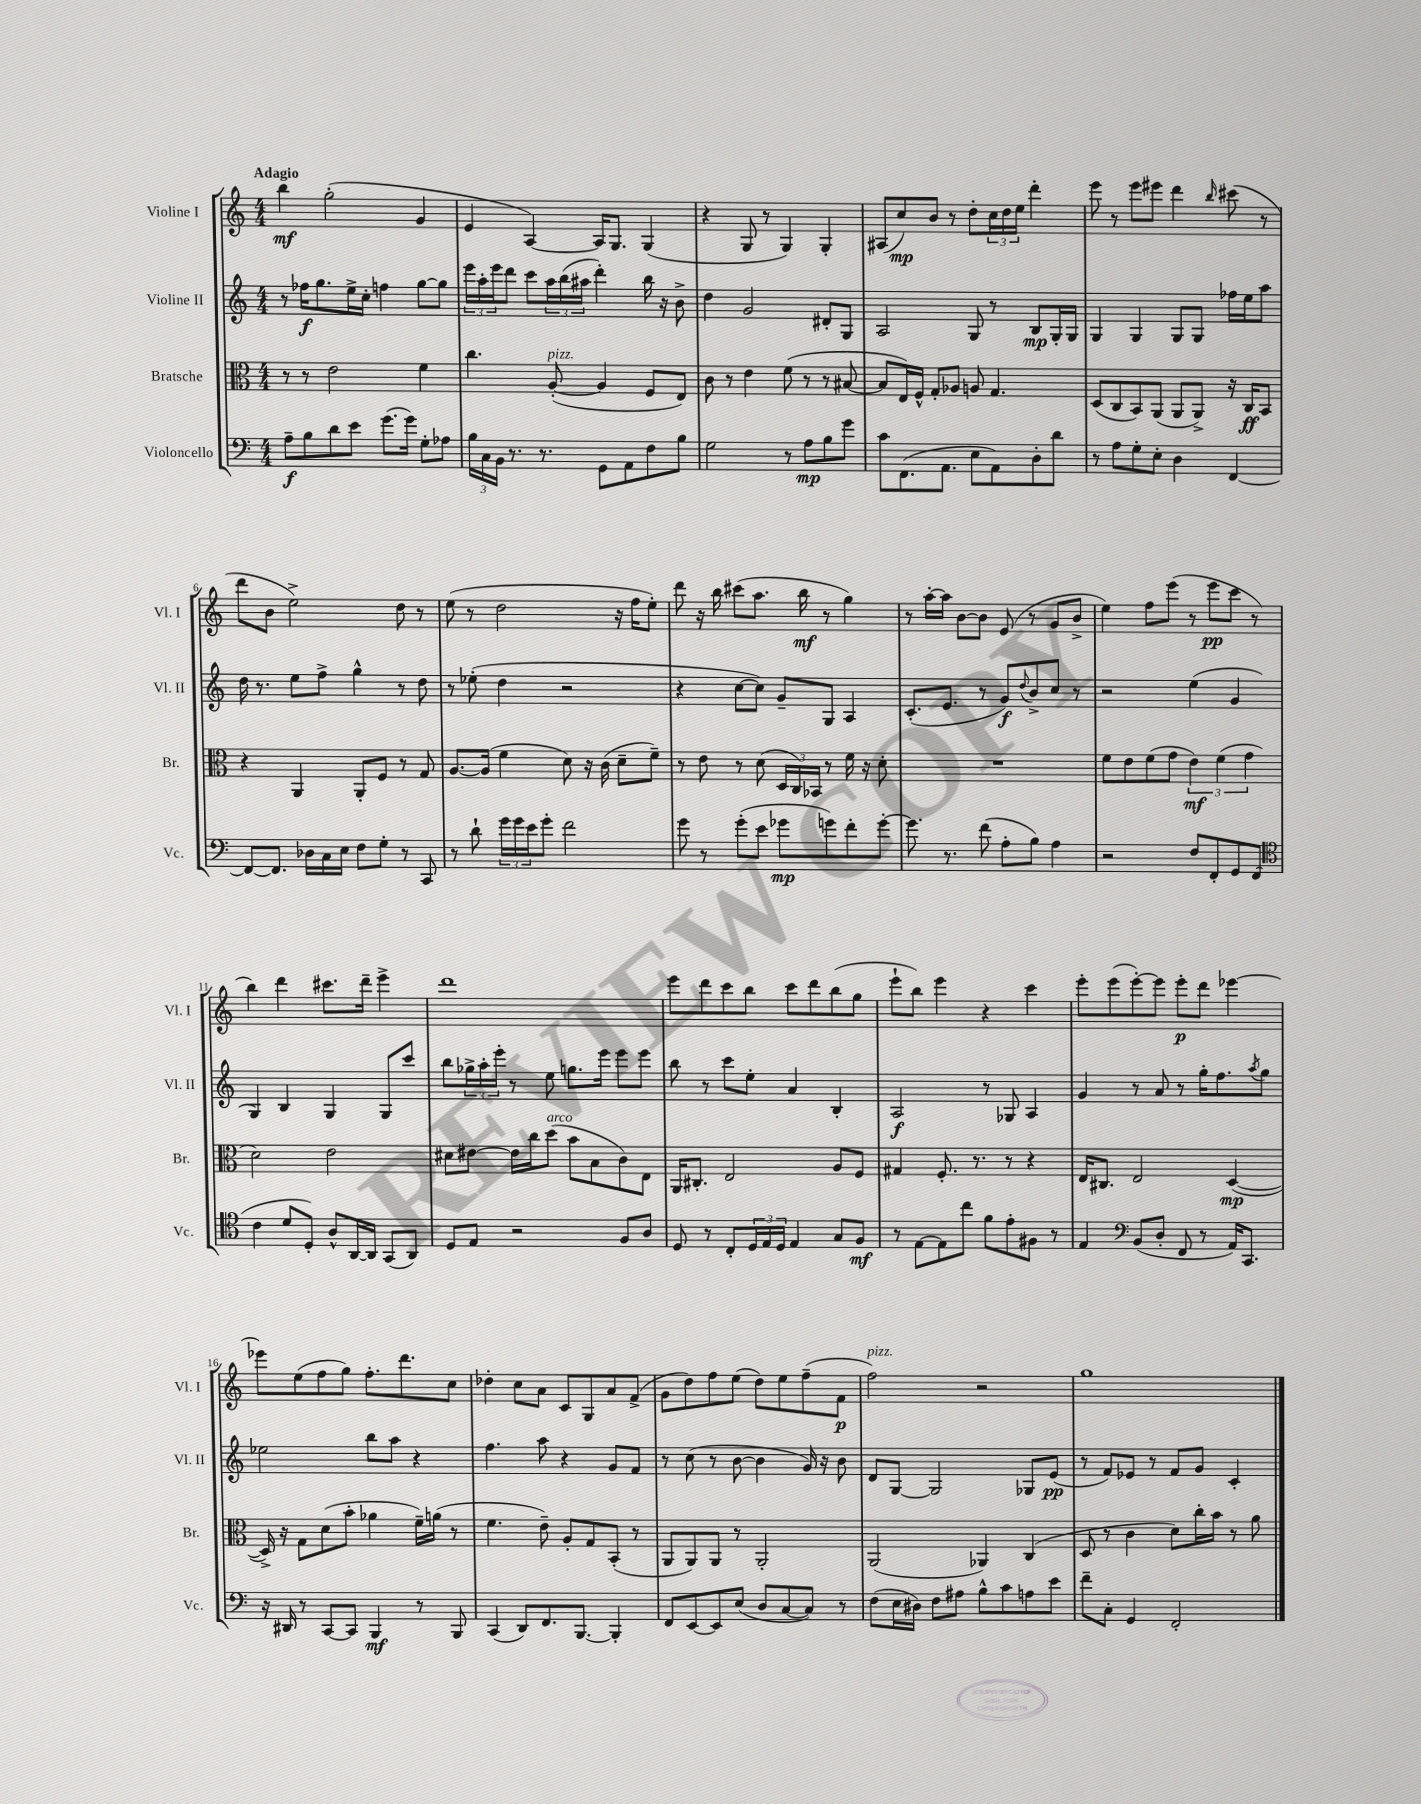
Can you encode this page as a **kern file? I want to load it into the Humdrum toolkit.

**kern	**kern	**kern	**kern
*staff4	*staff3	*staff2	*staff1
*clefF4	*clefC3	*clefG2	*clefG2
*k[]	*k[]	*k[]	*k[]
*M4/4	*M4/4	*M4/4	*M4/4
8A~\L	8r	8r	4bb\
8B\	8r	16ff-\LK	.
.	.	8.gg\	.
8d\	2e\	.	(2gg'\
8e\J	.	16ee^\L	.
.	.	16cc'\JJ	.
(8.g\L	.	4ff\	.
16g\Jk)	.	.	.
8G'\L	4f\	[8gg\L	4g/
8A-\J	.	8gg\]J	.
=	=	=	=
24B\LL	4.cc\	24eee\LL	4e/
24C\	.	24aa'\	.
24BB\JJ	.	24eee\J	.
8.r	.	8ddd\J	.
.	.	8ccc\L	[4A/)
8.r	.	.	.
.	([8A'/	24aa\L	.
.	.	(24bb\	.
.	.	24aa#\JJ	.
8GG\L	4A/]	4ddd'\)	16A/]LK
.	.	.	8.G/J
8AA\	.	.	.
8F\	8F/L	16bb\	(4G/
.	.	16r	.
8B\J	8E/J)	8b^\	.
=	=	=	=
2G\	8c\	4dd\	4r
.	8r	.	.
.	4e\	2g/	8G/
.	.	.	8r
8r	(8f\	.	4G/)
8A\L	8r	.	.
8B\	8r	8d#'/L	4G'/
8g\J	[8B#/	8G/J	.
=	=	=	=
8c\L	8B#/]L	2A/	(8A#/L
(8.FF\	16E/L)	.	8cc/)
.	16F^^/JJ	.	.
.	8G'/L	.	8b/J
8.AA\J	.	.	.
.	8A-/J	.	8r
8E\L	8A/	8G/	8dd'\L
8AA\)	4.G/	8r	24cc\L
.	.	.	24dd\
.	.	.	24ee\JJ
8D'\	.	8B/L	4ddd'\
8d\J	.	16G'/L	.
.	.	16G/JJ	.
=	=	=	=
8r	(8D/L	4G/	8eee\
8A\L	8C/	.	8r
8G'\	8BB/)	4G/	8eee\L
8E'\J	(8AA/J	.	8eee#\J
4D\	8AA/L	8G/L	4ddd\
.	8AA^/J)	8G/J	.
.	.	.	16qqbb/
[4FF/	16r	16ff-\LL	(8ccc#\
.	16C/LK	16ee\J	.
.	8BB/J	8aa\J	8r
=	=	=	=
8FF/_L	4r	16dd\	8ddd\L
.	.	8.r	.
8.FF/]J	.	.	8b\J
.	4AA/	8ee\L	2ee^\)
16D-\LL	.	.	.
16C\	.	8ff^\J	.
16E\JJ	.	.	.
8F\L	8AA'/L	4gg^^\	.
8G'\J	8F/J	.	.
8r	8r	8r	8dd\
8CC/	8G/	8dd\	8r
=	=	=	=
8r	[8.A/L	8r	(8ee\
8d`\	.	(8ee-'\	8r
.	(16A/]Jk	.	.
24g\LL	4f\	4dd\	2dd\
24g\	.	.	.
24e\J	.	.	.
8g'\J	.	.	.
2f\	8d\)	2r	.
.	16r	.	.
.	(16c\	.	.
.	8d~\L	.	16r
.	.	.	16ff\LK
.	8f~\J)	.	8ee'\J)
=	=	=	=
8g\	8r	4r	8ddd\
8r	8e\	.	16r
.	.	.	16bb\
(8g'\L	8r	[8cc\L	(8ccc#\L
8e\J	(8d\	8cc\]J)	8.aa\J
8g-\L	24D/LL	8g~/L	.
.	24C/)	.	.
.	.	.	16bb\
.	24BB-/JJ	.	.
8g\)	8r	8G/J	8r
8f'\	16f\	4A/	4gg\)
.	16r	.	.
[8g'\J	8d'\	.	.
=	=	=	=
8.g\]	1r	(8.c'/L	8r
.	.	.	[16aa'\LL
8.r	.	8.e/J	16aa\]JJ
.	.	.	[8b\L
(8f\	.	8r	8b\]J
8A'\L	.	8g/L)	(8e/
.	.	8qqdd/	.
8B\J)	.	8b^/	8r
4A\	.	8cc/J	8g/L
.	.	8r	8b^/J
=	=	=	=
2r	8f\L	2r	4ee\)
.	8e\	.	.
.	(8f\	.	8ff\L
.	8g\J	.	(8eee\J
8F/L	6e\)	(4ee\	8r
8FF'/	.	.	8eee\L
.	(6f\	.	.
8GG/	.	4g/	8ccc\J
.	6g\	.	.
(8FF/J	.	.	8r
=	=	=	=
*clefC4	*	*	*
4c\	2d\)	4G/)	4bb\)
8d/L	.	4B/	4ddd\
8D'/J)	.	.	.
8A^^/L	2e\	4G/	8.ccc#\L
[16AA/L	.	.	.
16AA/]JJ	.	.	16ddd~\Jk
(8GG/L	.	8G/L	4eee^\
8AA/J)	.	8ccc/J	.
=	=	=	=
8D/L	8d#\L	8bb\L	1ddd
8E/J	[8e#\J	24gg-^\L	.
.	.	24aa'\	.
.	.	24eee'\JJ	.
2r	16e#\]LL	8r	.
.	16cc\J	.	.
.	(8dd\J	8ee\	.
.	8b\L	8.gg\L	.
.	8B\	.	.
.	.	16eee\Jk	.
8F/L	8c\)	8eee\L	.
8A/J	8E\J	8eee\J	.
=	=	=	=
8D/	16AA/LK	8bb\	8eee\L
.	8.C#'/J	.	.
8r	.	8r	8ddd\
8C'/L	2E/	8ccc\L	8ccc\
24D/L	.	8ee'\J	8bb\J
24E/	.	.	.
24D/JJ	.	.	.
4E/	.	4a/	8ccc\L
.	.	.	8ddd\
8G/L	8A/L	4B'/	(8bb\
8F/J	8F/J	.	8gg\J
=	=	=	=
8r	4G#/	2A/	8eee`\L
[8E\L	.	.	8bb\J)
8E\]	8.F'/	.	4eee\
8cc\J	.	.	.
.	8.r	.	.
8f\L	.	8r	4r
8e'\	8r	8G-/	.
8F#\J	4r	4A/	4ccc\
8r	.	.	.
=	=	=	=
4E/	16E/LK	4g/	8eee'\L
.	8.C#/J	.	.
.	.	.	(8eee\
*clefF4	*	*	*
(8BB/L	2E/	8r	[8eee'\)
8D'/J	.	8a/	8eee\]J
8FF/	.	8r	8eee'\L
8r	.	16gg'\LK	8ddd\J
.	.	8.ff\	.
16AA/LK)	([4D/	.	[4eee-\
8.CC/J	.	.	.
.	.	8qaa/	.
.	.	8gg\J	.
=	=	=	=
16r	16D^/])	2ee-\	8eee-\]L
16DD#/	16r	.	.
8r	8G\L	.	(8ee\
[8CC/L	(8d\	.	8ff\
8CC/]J	8b'\J	.	8gg\J)
4BBB/	4a-\	8bb\L	8.ff'\L
.	.	8aa\J	.
.	.	.	8.ddd\
8r	16f~\LL)	4r	.
.	(16a\JJ	.	.
8BBB/	8r	.	8cc\J
=	=	=	=
(4CC/	4.f\	4.ff\	4dd-'\
8DD/L)	.	.	8cc\L
8.FF/	8e~\)	8aa\	8a\J
.	8A'/L	4r	8c/L
[8.BBB/J	.	.	.
.	8G/	.	8G/
4BBB'/]	(8BB'/J	8g/L	8a/
.	8r	8f/J	(8f^/J
=	=	=	=
8FF/L	8AA/L	8r	8g\L
[8EE/	8AA/)	(8cc\	8dd\)
8EE/]	8AA/J	8r	8ff\
(8E/J	8r	[8b\	(8ee\J
8D/L	2AA'/	4b\]	8dd\L)
[8C/	.	.	8ee\
8C/]J)	.	16g/)	(8ff~\
.	.	16r	.
8r	.	8b\	8f\J
=	=	=	=
(8F\L	(2AA/	8d/L	2ff\)
16E\L	.	[8G/J	.
16D#\JJ)	.	.	.
8F\L	.	2G/]	.
8A#\J	.	.	.
8B^^\L	4AA-/)	.	2r
8c\	.	.	.
8A\	(4C/	8G-/L	.
8e\J	.	(8e/J	.
=	=	=	=
8f~\L	8D/	8r	1gg
8C'\J	8r	8f/L)	.
4GG/	4c\	8e-/J	.
.	.	8r	.
2FF'/	8d\L)	8f/L	.
.	16cc'\L	8g/J	.
.	16b\JJ	.	.
.	8r	4c'/	.
.	8a\	.	.
==	==	==	==
*-	*-	*-	*-
